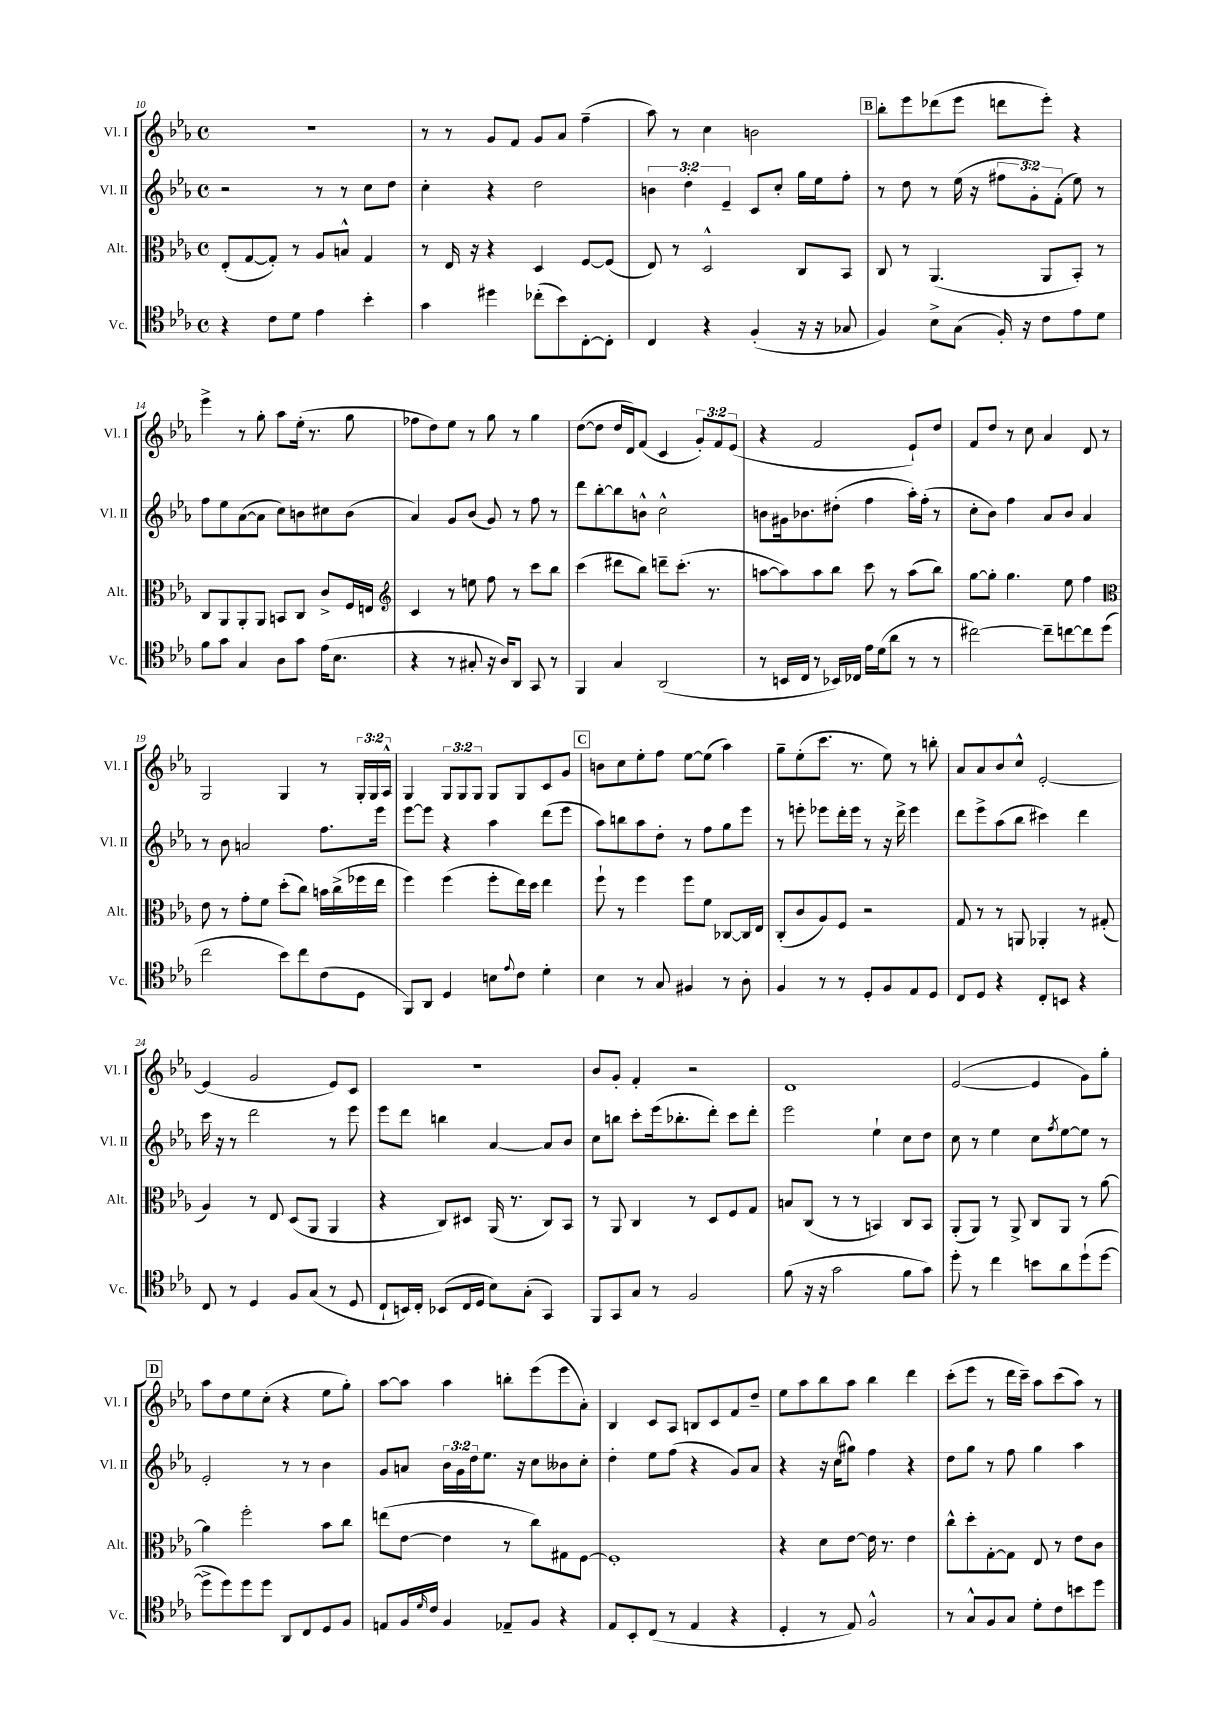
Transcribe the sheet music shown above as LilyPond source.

<<
\new StaffGroup <<
\new Staff = "s0" \with { instrumentName = "Vl. I" shortInstrumentName = "Vl. I" } {
    \clef treble \key ees \major \defaultTimeSignature \time 4/4 \override Staff.TupletNumber.text = #tuplet-number::calc-fraction-text
    R1 |
    r8 r8 g'8 f'8 g'8 aes'8 f''4--( |
    aes''8) r8 c''4 b'2 |
    \mark \markup { \box "B" } bes''8-. ees'''8 des'''8( ees'''8 d'''8 ees'''8-.) r4 |
    ees'''4-> r8 g''8-. aes''8 ees''16-.( r8. g''8 |
    fes''8 d''8) ees''8 r8 g''8 r8 g''4 |
    d''8~( d''8 d''16 d'16) f'8( c'4 \tuplet 3/2 { g'8-.) f'8 ees'8( } |
    r4 f'2 ees'8-!) d''8 |
    f'8 d''8 r8 c''8 aes'4 d'8 r8 |
    g2 g4 r8 \tuplet 3/2 { g16-. g16 aes16-^ } |
    g4 \tuplet 3/2 { g8 g8 g8 } g8 g8 c'8 g'8 |
    \mark \markup { \box "C" } b'8 c''8 ees''8-. f''8 ees''8~ ees''8( aes''4) |
    g''8-- ees''8-.( c'''8. r8. ees''8) r8 b''8-. |
    aes'8 aes'8 bes'8 c''8-^ ees'2~-. |
    ees'4( g'2 ees'8) c'8 |
    r1 |
    bes'8 g'8-. f'4-. r2 |
    d'1 |
    ees'2~( ees'4 g'8) g''8-. |
    \mark \markup { \box "D" } aes''8 d''8 ees''8 c''8-.( r4 ees''8 g''8-.) |
    aes''8~ aes''8 aes''4 b''8-. ees'''8( ees'''8 aes'8-.) |
    bes4 c'8 aes8 b8 c'8 f'8 d''8-- |
    ees''8 aes''8 bes''8 aes''8 bes''4 d'''4 |
    c'''8-.( ees'''8 r8 d'''16 c'''16--) aes''8 c'''8( aes''8) r8 \bar "|." |
}
\new Staff = "s1" \with { instrumentName = "Vl. II" shortInstrumentName = "Vl. II" } {
    \clef treble \key ees \major \defaultTimeSignature \time 4/4 \override Staff.TupletNumber.text = #tuplet-number::calc-fraction-text
    r2 r8 r8 c''8 d''8 |
    c''4-. r4 d''2 |
    \tuplet 3/2 { b'4 d''4-. ees'4-- } c'8 c''8-. g''16 ees''16 f''8-. |
    \mark \markup { \box "B" } r8 d''8 r8 ees''16( r16 \tuplet 3/2 { fis''8 g'8-.) f'8-.( } ees''8) r8 |
    f''8 ees''8 aes'8~( aes'8 c''8) b'8 cis''8 b'8( |
    aes'4) g'8 bes'8( g'8) r8 f''8 r8 |
    d'''8 bes''8~-. bes''8 b'8-^ c''2-^ |
    b'8 gis'16 bes'8. dis''8-.( f''4 aes''16-.) f''16-.( r8 |
    c''8-. bes'8) f''4 aes'8 bes'8 aes'4 |
    r8 bes'8 a'2 f''8. ees'''16 |
    ees'''8~ ees'''8 r4 aes''4 d'''8( ees'''8 |
    \mark \markup { \box "C" } aes''8) b''8 aes''8 d''8-. r8 f''8 g''8 ees'''8 |
    r8 e'''8-. ees'''8 d'''16-. ees'''16 r8 r16 d'''16-> ees'''4 |
    d'''8 ees'''8-> aes''8( bes''8 cis'''4) d'''4 |
    c'''16 r16 r8 d'''2 r8 ees'''8 |
    ees'''8 d'''8 b''4 aes'4~ aes'8 bes'8 |
    c''8 b''8 c'''8-. ees'''16( bes''8.-. d'''8-.) c'''8 d'''8-. |
    ees'''2 ees''4-! c''8 d''8 |
    c''8 r8 ees''4 c''8 \acciaccatura { f''8 } ees''8~ ees''8 r8 |
    \mark \markup { \box "D" } ees'2-. r8 r8 bes'4 |
    g'8 a'8 \tuplet 3/2 { bes'16 g'16 d''16 } ees''8. r16 c''8 beses'8 c''8-. |
    d''4-. ees''8 f''8( r4 g'8) aes'8 |
    r4 r16 c''16( gis''8) f''4 r4 |
    d''8 g''8 r8 f''8 g''4 aes''4 \bar "|." |
}
\new Staff = "s2" \with { instrumentName = "Alt." shortInstrumentName = "Alt." } {
    \clef alto \key ees \major \defaultTimeSignature \time 4/4
    ees8-.( g8~ g8-.) r8 aes8 b8-^ g4 |
    r8 ees16 r16 r4 d4 f8~ f8( |
    ees8) r8 d2-^ c8 bes,8 |
    \mark \markup { \box "B" } c8 r8 aes,4.( aes,8 bes,8-.) r8 |
    c8 aes,8 aes,8-. aes,8 b,8 c8 c'8-> f16 e16 |
    \clef treble c'4 r8 e''8 f''8 r8 c'''8 bes''8 |
    c'''4( dis'''8 bes''8) d'''8-- c'''8.-.( r8. |
    a''8~ a''8) a''8 bes''8 c'''8 r8 a''8( bes''8) |
    g''8~ g''8-. g''4. ees''8 f''4 |
    \clef alto ees'8 r8 g'8-. f'8 d''8-.( c''8) b'16 c''16->( fes''16 ees''16 |
    f''4) f''4( f''8-. ees''16) d''16 ees''4 |
    \mark \markup { \box "C" } f''8-! r8 f''4 f''8 f'8 ces8~ ces16 ees16 |
    c8-.( c'8 aes8) f8 r2 |
    g8 r8 r8 a,8 aes,4-. r8 gis8-.( |
    aes4) r8 ees8 d8( aes,8 aes,4 |
    r4 c8) dis8 aes,16( r8. c8) bes,8 |
    r8 aes,8 c4 r8 d8 f8 g8 |
    b8 c8( r8 r8 b,4) c8 b,8 |
    aes,8-.( aes,8) r8 aes,8-> c8 aes,8 r8 aes'8~ |
    \mark \markup { \box "D" } aes'4 f''2-. bes'8 c''8 |
    e''8( ees'8~ ees'4 r8 c''8) gis8 f8~ |
    f1-. |
    r4 d'8 ees'8~ ees'16 r8. ees'4 |
    c''8-^ d''8-. g8~-. g8 ees8 r8 ees'8 c'8 \bar "|." |
}
\new Staff = "s3" \with { instrumentName = "Vc." shortInstrumentName = "Vc." } {
    \clef tenor \key ees \major \defaultTimeSignature \time 4/4
    r4 c'8 d'8 ees'4 bes'4-. |
    g'4 dis''4 ces''8-.( bes'8) c8~-. c8-. |
    c4 r4 f4-.( r16 r16 ges8 |
    \mark \markup { \box "B" } f4) bes8-> g8( f16-.) r16 c'8 ees'8 d'8 |
    f'8 g'8 g4 aes8 g'8 ees'16( bes8. |
    r4 r8 gis8-. r16 aes16) aes,8 g,8 r8 |
    f,4 g4 aes,2( |
    r8 b,16 c16 r8 bes,16) ces16 ees'16 d'16( aes'8 r8 r8 |
    cis''2~) cis''8-- c''8~ c''8 d''8( |
    c''2 bes'8) c''8 c'8( d8 |
    f,8) aes,8 d4 b8 \appoggiatura { ees'8 } c'8 d'4-. |
    \mark \markup { \box "C" } bes4 r8 g8 fis4 r8 aes8-. |
    f4 r8 r8 d8-. f8 ees8 d8 |
    c8 d8 r4 c8-. b,8 r4 |
    c8 r8 d4 f8 g8( r8 d8 |
    c8-! b,16) c16-. bes,8( c16 d16 bes8) g8-.( g,4) |
    f,8 g,8 g8 r8 f2 |
    f'8( r16 r16 g'2 f'8 g'8) |
    d''8-. r8 c''4 b'8 aes'8 d''8-!( d''8~ |
    \mark \markup { \box "D" } d''8-> d''8) d''8 d''8 aes,8 c8 d8 f8 |
    e8 f16 \grace { d'16 } c'16 f4 ees8-- f8 r4 |
    ees8 bes,8-. c8( r8 ees4 r4 |
    d4-. r8 ees8) f2-^ |
    r8 g8-^ f8 g8 d'8-. c'8 b'8 d''8 \bar "|." |
}
>>
>>
\layout { \context { \Score currentBarNumber = #10 } }
